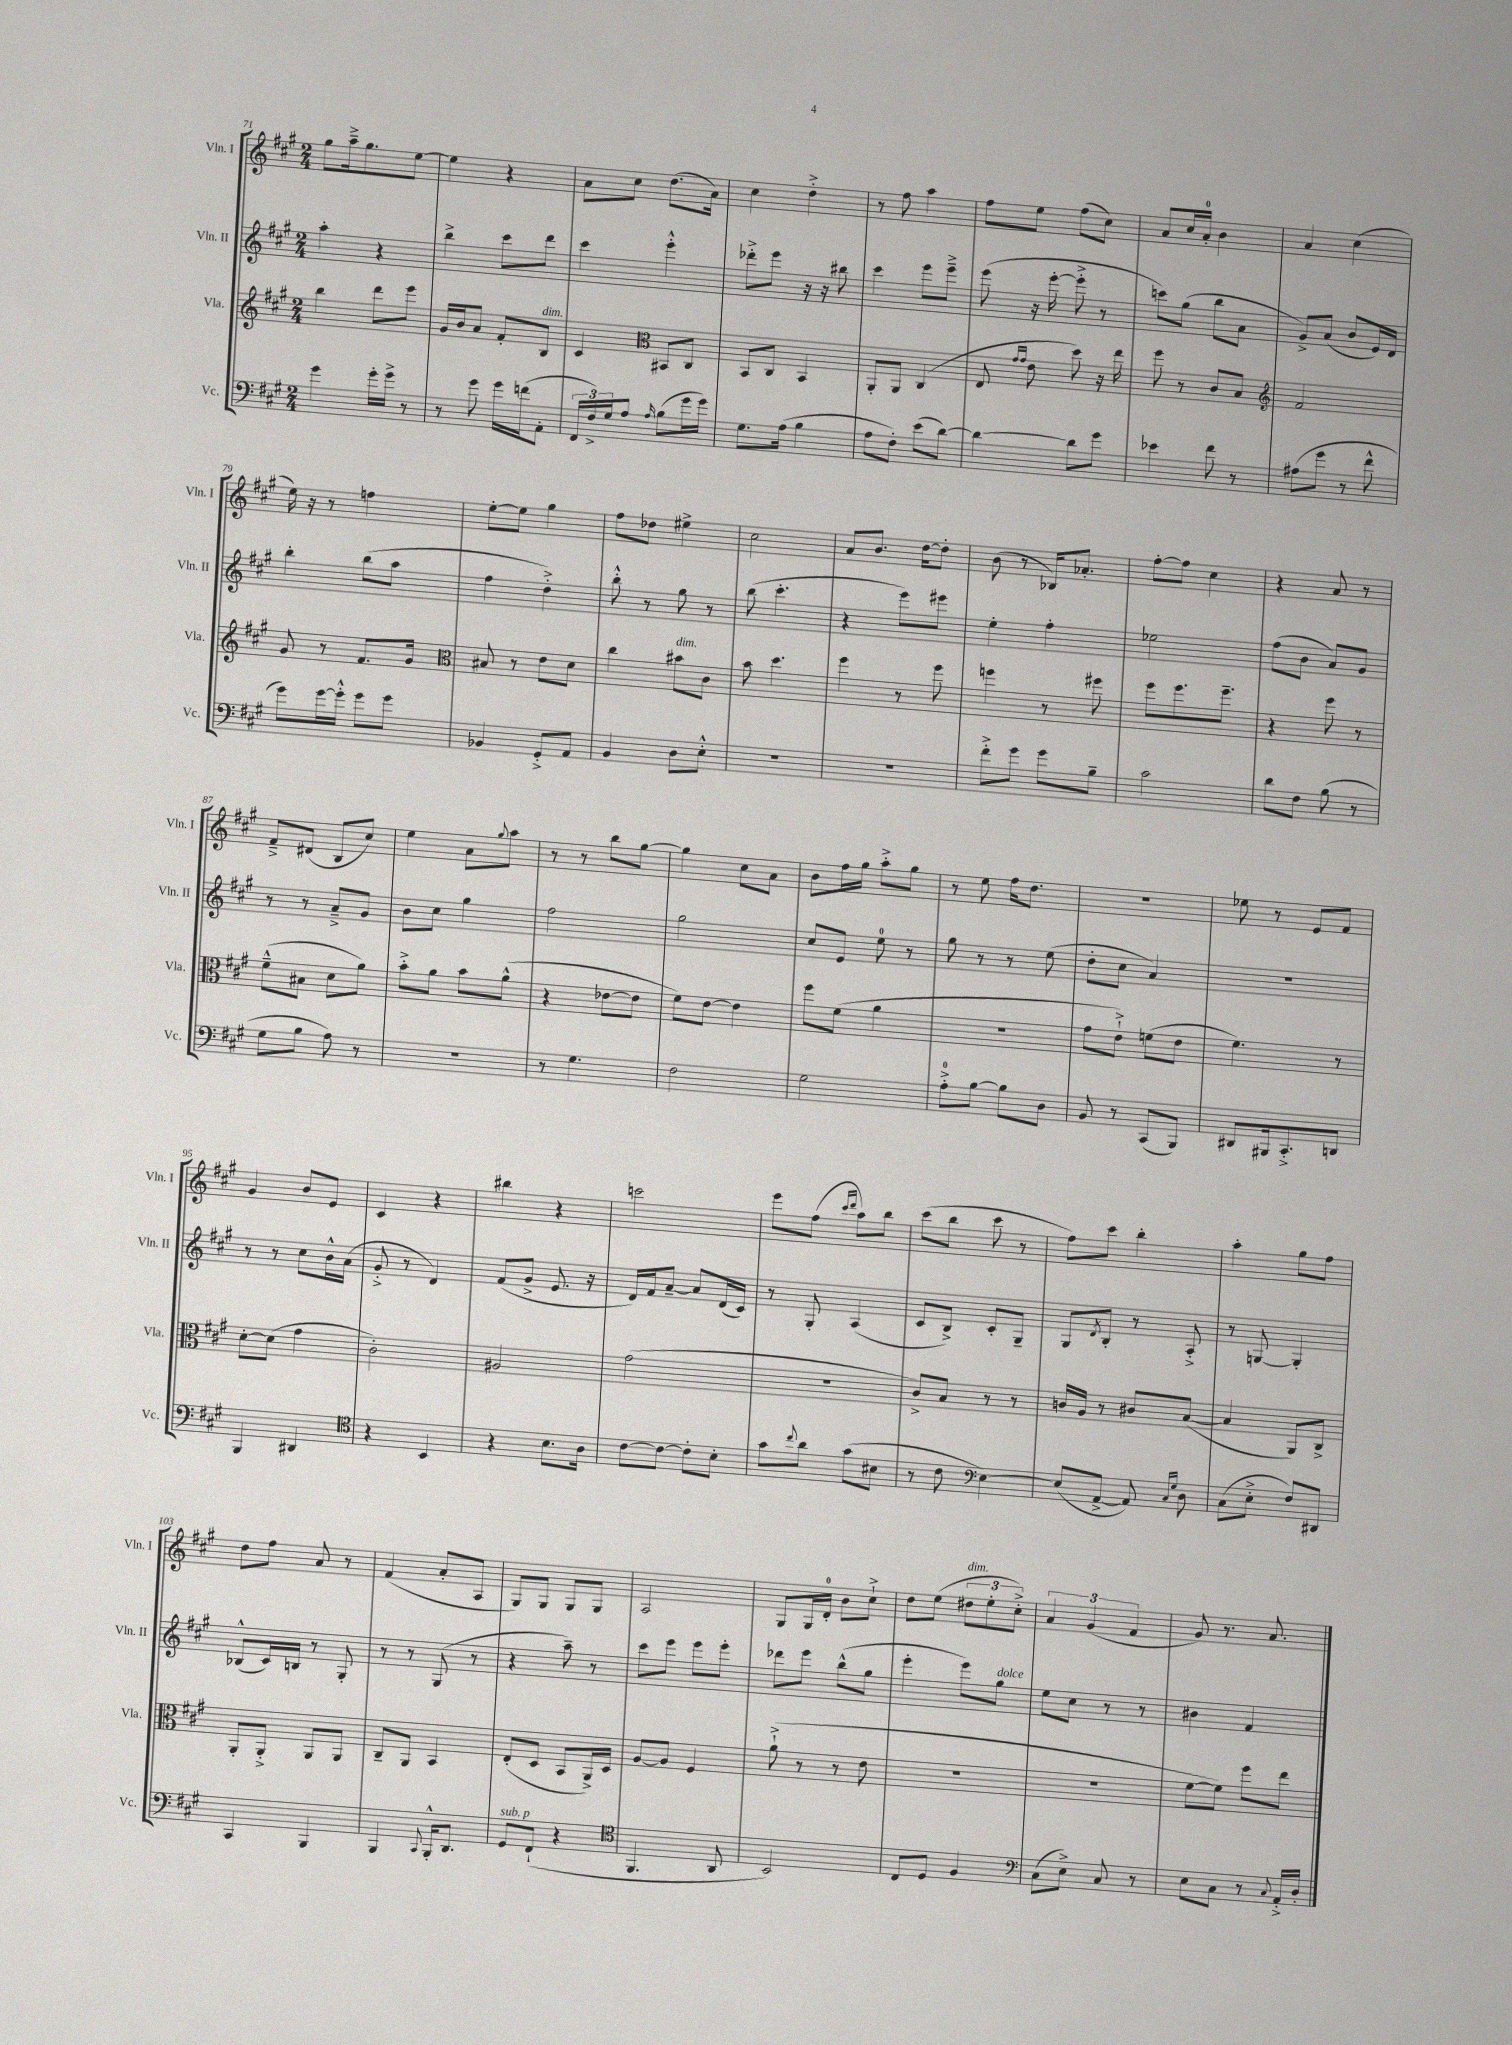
<<
\new StaffGroup <<
\new Staff = "s0" \with { instrumentName = "Vln. I" shortInstrumentName = "Vln. I" } {
    \clef treble \key a \major \numericTimeSignature \time 2/4
    gis''8 a''16---> gis''8. e''8~ |
    e''4 r4 |
    a'8 cis''8 d''8.( a'16) |
    cis''4 d''4-.-> |
    r8 fis''8 a''4 |
    fis''8 e''8 fis''8( cis''8) |
    a'8 cis''16 a'16-0-. b'4 |
    a'4 cis''4( |
    e''16) r16 r8 f''4 |
    e''8~-. e''8 gis''4 |
    fis''8 des''8 eis''4-> |
    cis''2 |
    a'8 b'8. d''16~ d''8-. |
    b'8( r8 bes16) aes'8.-. |
    fis''8~-. fis''8 cis''4 |
    r4 a'8 r8 |
    fis'8---> dis'8( b8 cis''8) |
    e''4 a'8 \appoggiatura { gis''8 } a''8 |
    r8 r8 b''8 gis''8~ |
    gis''4 cis''8 a'8 |
    b'8 fis''16 gis''16 a''8-.-> gis''8 |
    r8 e''8 fis''16 d''8. |
    R2 |
    ees''8 r8 e'8 fis'8 |
    gis'4 b'8 e'8 |
    cis'4 r4 |
    bis''4 r4 |
    c'''2 |
    e'''8 fis''8( \grace { cis'''16 d'''16 } a''8) b''8 |
    cis'''8( b''8 cis'''8 r8 |
    fis''8) cis'''8 b''4-. |
    a''4-. gis''8 fis''8 |
    d''8 fis''8 a'8 r8 |
    fis'4( a'8-. a8 |
    gis8) gis8 gis8 gis8 |
    a2 |
    gis8 gis16 d'16-0-. b'8 cis''8-!-> |
    d''8 e''8( \tuplet 3/2 { dis''8^\markup { \italic "dim." } e''8-. cis''8-.->) } |
    \tuplet 3/2 { a'4 gis'4( fis'4 } |
    gis'8) r8. a'8. \bar "|." |
}
\new Staff = "s1" \with { instrumentName = "Vln. II" shortInstrumentName = "Vln. II" } {
    \clef treble \key a \major \numericTimeSignature \time 2/4
    a''4-. r4 |
    b''4-> cis'''8 d'''8 |
    cis'''4 e'''4-.-^ |
    des'''8-.-> e'''8 r16 r16 bis''8 |
    cis'''4 e'''8 e'''8---> |
    e'''8( r16 e'''16~-. e'''8-.-> r8 |
    c'''8) gis''8( b''8 a'8 |
    gis'8->) a'8( b'8 e'16) d'16 |
    b''4-. b''8( a''8 |
    fis''4 d''4-.->) |
    b''8-.-^ r8 gis''8 r8 |
    b''8( cis'''4.-. |
    r4 e'''8) eis'''8 |
    e''4-. fis''4-. |
    ees''2 |
    fis''8( b'8 a'8) gis'8 |
    r8 r8 a'8---> gis'8 |
    b'8 cis''8 gis''4 |
    fis''2 |
    gis''2 |
    cis''8 e'8 e''8-0 r8 |
    gis''8 r8 r8 e''8( |
    d''8-. cis''8 a'4) |
    R2 |
    r8 r8 cis''8 b'16-^ a'16( |
    gis'8-.-> r8 d'4) |
    fis'8( gis'8-> e'8. r16 |
    d'16) fis'16 a'8~-- a'8 d'16( cis'16) |
    r8 gis8-. a4( |
    cis'8 b8->) cis'8-. gis8-- |
    gis8 \acciaccatura { d'8 } b8-. r8 a8-.-> |
    r8 g8~ g4-. |
    bes8-^( cis'16) b16 r8 gis8-. |
    r8 r8 gis8( r8 |
    r4 a''8--) r8 |
    cis'''8 e'''8 e'''8 e'''8-. |
    des'''8 e'''8 b''8-^( gis''8 |
    e'''4-. e'''8) gis''8^\markup { \italic "dolce" } |
    e''8 cis''8 r8 r8 |
    bis'4 fis'4 \bar "|." |
}
\new Staff = "s2" \with { instrumentName = "Vla." shortInstrumentName = "Vla." } {
    \clef treble \key a \major \numericTimeSignature \time 2/4
    b''4 d'''8 e'''8 |
    gis'16 b'16 a'8 fis'8-. b8^\markup { \italic "dim." } |
    cis'4 \clef alto bis,8 cis8 |
    b,8 cis8 b,4 |
    a,8-. a,8 cis4( |
    e8 \grace { gis'16 gis'16 } e'8 d''8) r16 e''16 |
    fis''8 r8 cis'8 b8 |
    \clef treble fis'2 |
    gis'8 r8 fis'8. gis'16 |
    \clef alto bis8 r8 e'8 d'8 |
    cis''4 bis'8^\markup { \italic "dim." } cis'8 |
    b'8 d''4. |
    fis''4 r8 fis''8 |
    f''4 r8 fis''8 |
    fis''8 fis''8. fis''8.-- |
    r4 fis''8 r8 |
    fis'8---^( bis8 d'8 a'8) |
    b'8-.-> a'8 b'8 a'8-^( |
    r4 ees'8~ ees'8 |
    fis'8) e'8~ e'4 |
    fis''8 fis'8( a'4 |
    R2 |
    gis'8 e'8-!->) f'8( e'8 |
    fis'4.) r8 |
    d'8~-. d'8( gis'4 |
    cis'2-.) |
    ais2 |
    gis'2( |
    R2 |
    cis'8->) b8 r8 r8 |
    c'16 a16 r8 cis'8 b8~( |
    b4 a,8) cis8-> |
    a,8-. a,8-.-> a,8 a,8 |
    cis8-- a,8 b,4 |
    e8-.( d8 b,8 a,16->) d16 |
    a8~ a8 fis4 |
    a'8-!->( r8 r8 e'8 |
    R2 |
    r2 |
    fis'8~ fis'8) fis''8 e''8 \bar "|." |
}
\new Staff = "s3" \with { instrumentName = "Vc." shortInstrumentName = "Vc." } {
    \clef bass \key a \major \numericTimeSignature \time 2/4
    gis'4 gis'16-. gis'16-> r8 |
    r8 gis'8 gis'16 f'16( a,8-. |
    \tuplet 3/2 { fis,16 fis16->) gis16 } a8 \grace { a16 } b8( gis'16 gis'16) |
    gis8. a16( b4 |
    a8 fis8-.) e'8( d'8~) |
    d'4~ d'8 gis'8 |
    ees'4 fis'8 r8 |
    ais8( gis'8 r8 fis'8-^ |
    gis'8) gis'16~ gis'16-.-^ gis'8 gis'8 |
    bes,4 gis,8-.-> a,8 |
    b,4 d8 e8-.-^ |
    R2 |
    R2 |
    fis'8-.-> gis'8 gis'8 b8-- |
    cis'2 |
    d'8 fis8 b8( r8 |
    gis8 b8 a8) r8 |
    r2 |
    r8 gis4. |
    fis2 |
    gis2 |
    a8-0-.-> b8~ b8 d8 |
    b,8 r8 cis,8( b,,8) |
    dis,8 bis,,16 cis,8.-.-> d,8 |
    b,,4 dis,4 |
    \clef tenor r4 b,4 |
    r4 b8. a16 |
    cis'8~ cis'8~ cis'8-. b8-. |
    gis'8 \appoggiatura { cis''8 } a'8 gis'8( bis8 |
    r8 cis'8 \clef bass e4~) |
    e8( a,8~-> a,8) \grace { cis16 gis16 } d8 |
    cis8( e8-.-> fis8) dis,8 |
    cis,4 b,,4 |
    b,,4 \appoggiatura { cis,8 } b,,16-.-^ d,8. |
    gis,8^\markup { \italic "sub. p" } fis,8-!( r4 |
    \clef tenor fis,4. a,8 |
    b,2) |
    cis8 d8 fis4 |
    \clef bass cis8( e8->) cis8 r8 |
    e8 cis8 r8 \appoggiatura { cis8 } a,16-.-> d16-. \bar "|." |
}
>>
>>
\layout { \context { \Score currentBarNumber = #71 } }
